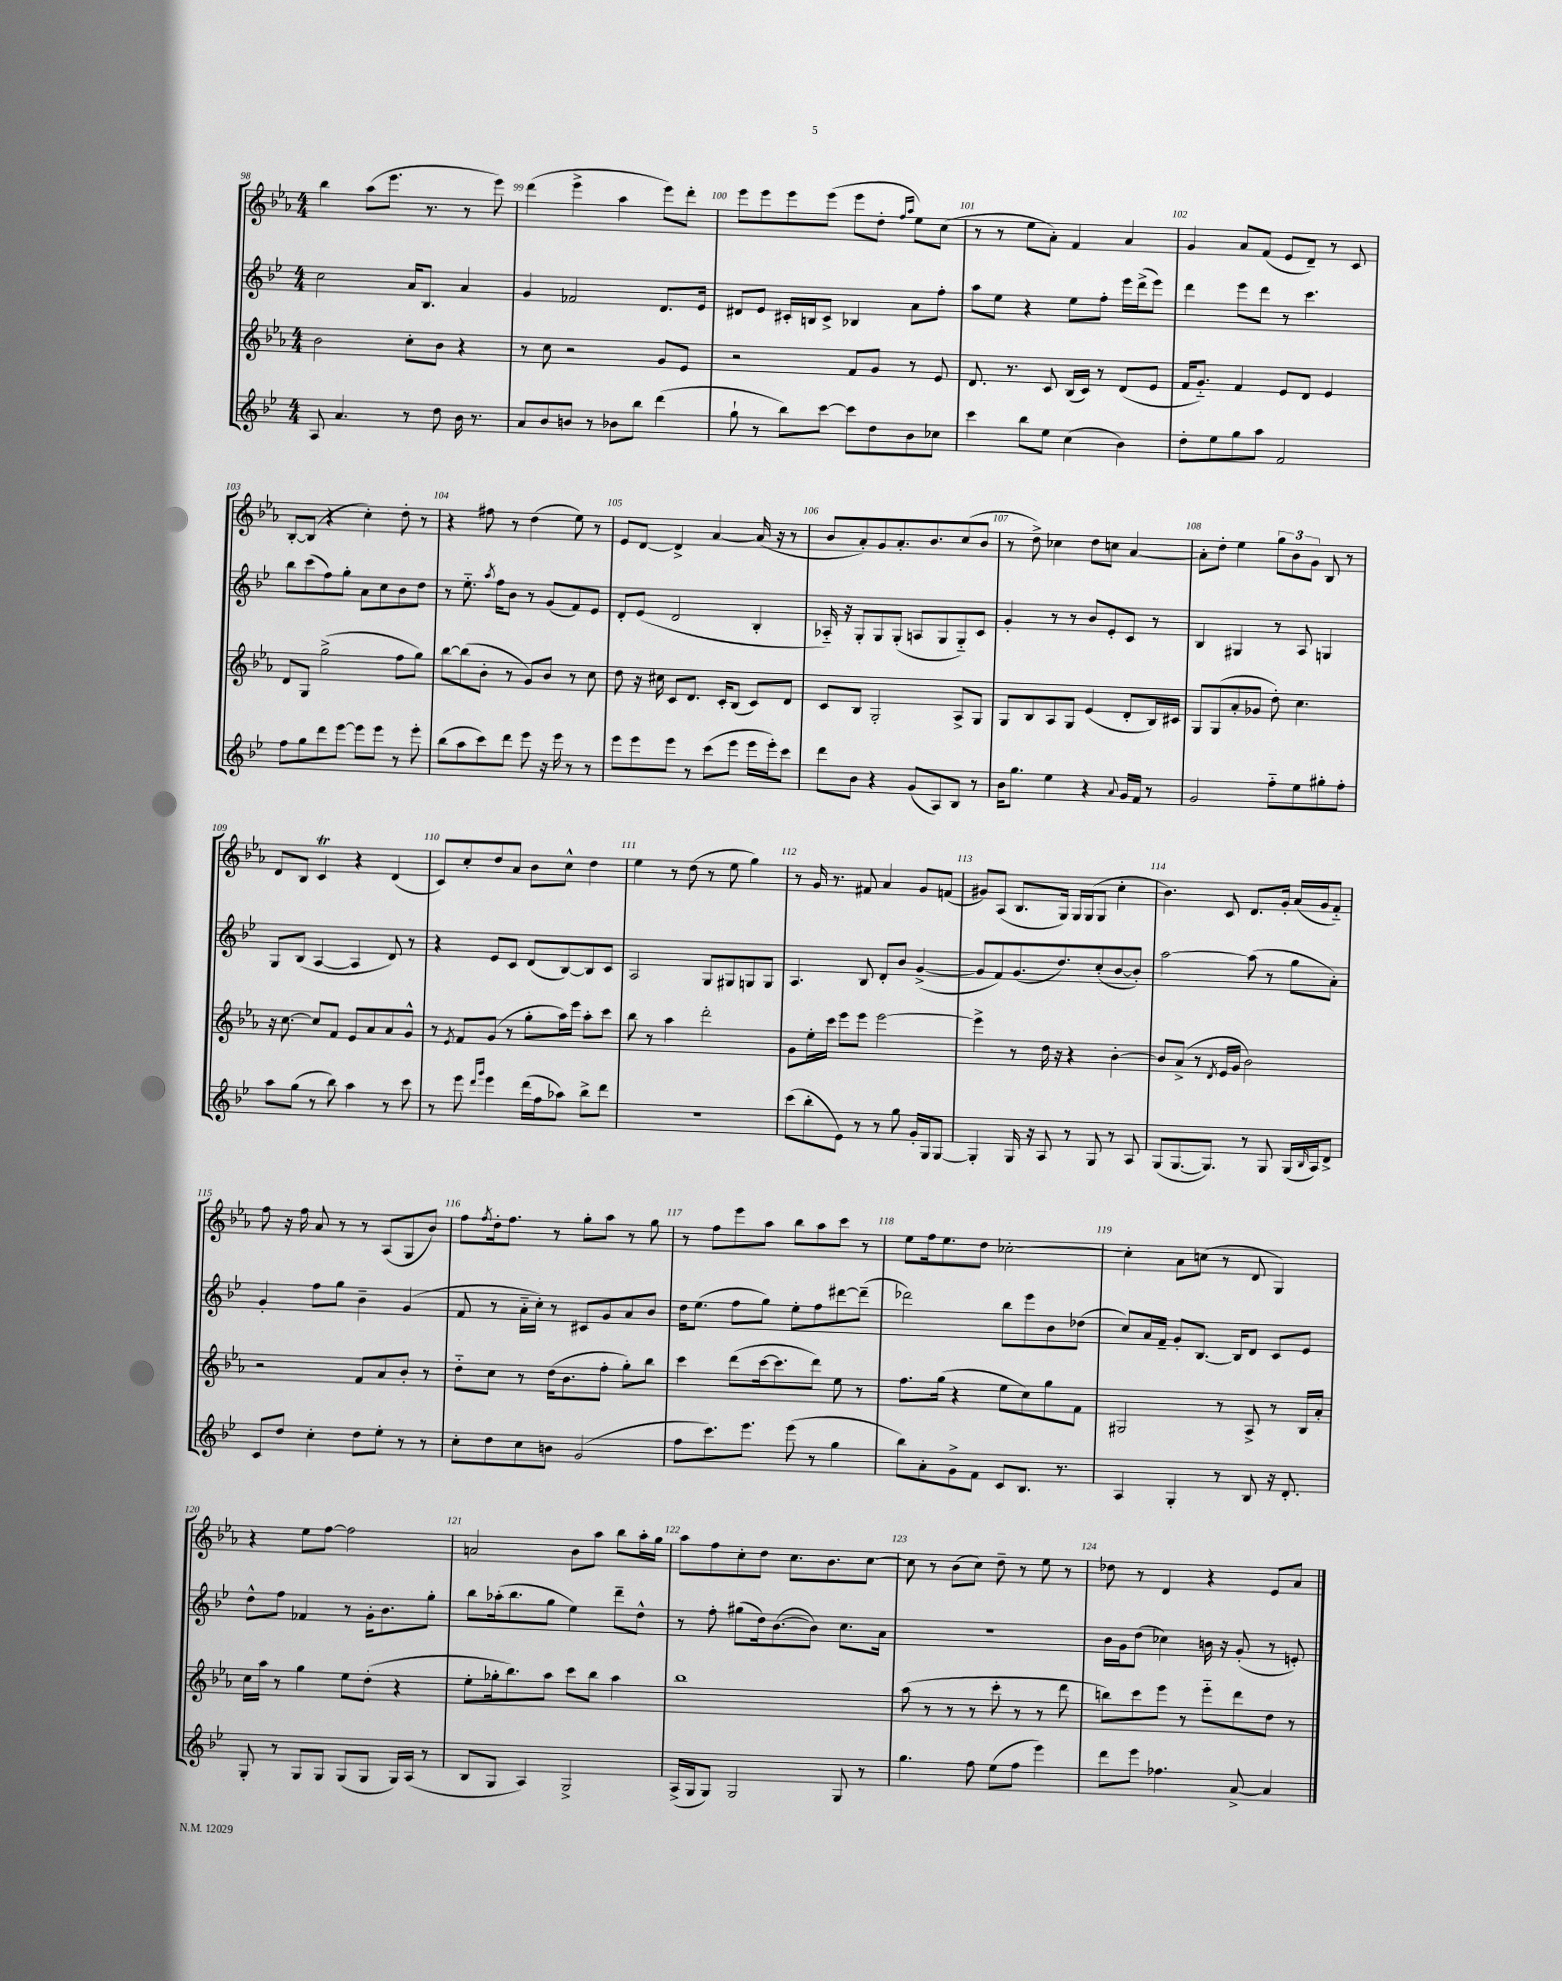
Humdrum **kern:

**kern	**kern	**kern	**kern
*staff4	*staff3	*staff2	*staff1
*clefG2	*clefG2	*clefG2	*clefG2
*k[b-e-]	*k[b-e-a-]	*k[b-e-]	*k[b-e-a-]
*M4/4	*M4/4	*M4/4	*M4/4
8A	2b-	2cc	4bb-
4.a	.	.	.
.	.	.	(8aa-
.	.	.	8.eee-
8r	8cc'	16a	.
.	.	8.B-	8.r
8dd	8b-	.	.
16b-	4r	4a	8r
8.r	.	.	.
.	.	.	8eee-)
=	=	=	=
8a	8r	4g	(4ddd
8b-	8cc	.	.
8b	2r	2f-	4eee-^
8r	.	.	.
8b-	.	.	4aa-
8bb-	.	.	.
(4ddd	8g	8.d	8eee-)
.	8e-	.	8ddd'
.	.	16e-	.
=	=	=	=
8gg`	2r	8d#	8eee-
8r	.	8e-	8eee-
8bb-)	.	16c#'	8eee-
.	.	16B	.
[8ccc	.	8c#^	(8eee-
8ccc]	8f	4B-	8eee-
8dd	8g	.	8dd'
.	.	.	16qqff
.	.	.	16qqaa-
8b-	8r	8a	8ee-)
8cc-	8e-	8ff'	(8cc
=	=	=	=
4ccc	8.d	8aa	8r
.	.	8ee-	8r
.	8.r	.	.
8bb-	.	4r	8ee-
8ee-	8c	.	8a-')
(4cc	(16B-	8ee-	4f
.	16c)	.	.
.	8r	8ff'	.
4b-)	(8d	16eee-	4a-
.	.	(16ddd^	.
.	8e-	8eee-)	.
=	=	=	=
8dd'	16f	4ddd	4g
.	8.g'~)	.	.
8ee-	.	.	.
8gg	4f	8eee-	8a-
8aa	.	8ddd	(8f
2f	8e-	8r	8e-
.	8d	4.ccc	8d~)
.	4e-	.	8r
.	.	.	8c
=	=	=	=
8ff	8d	8bb-	[8B-'
8gg	8G	(8ccc	(8B-]
8ddd	(2gg^	8ff)	4r
[8eee-	.	8gg'	.
8eee-]	.	8a	4cc')
8eee-	.	8cc	.
8r	8ff	8b-	8dd'
8eee-'	8gg)	8dd	8r
=	=	=	=
(8bb-	[8bb-	8r	4r
8aa	(8bb-]	8.ee-'~	.
8ccc)	8b-'	.	8ff#
.	.	8qaa	.
.	.	16ff	.
8ddd	8r	8b-	8r
8eee-	8g)	8r	(4dd
16r	8b-	(8g	.
16eee-	.	.	.
8r	8r	8f)	8ee-)
8r	8cc	8e-	8r
=	=	=	=
8eee-	8dd	8d'	8e-
8eee-	16r	(8e-	[8d
.	16cc#	.	.
8eee-	8c	2d	4d^]
8r	8.d	.	.
(8ccc	.	.	[4a-
.	16c'	.	.
8eee-	(8B-	.	.
16eee-	8c)	4B-'	(16a-]
16eee-')	.	.	16r
8ccc	8d	.	8r
=	=	=	=
8ddd	8c	16A-'~)	8b-
.	.	16r	.
8b-	8B-	8G'	8a-')
4r	2G'	8G	8g
.	.	(8G'	8.a-'
(8g	.	8A	.
.	.	.	8.b-
8A)	.	8G	.
8B-	8A-^	8G'~)	(8cc
8r	8G	8c	8b-
=	=	=	=
16b-	8G	4g'	8r
8.gg	.	.	.
.	8B-	.	8dd^)
4ee-	8A-	8r	4cc-
.	8G	8r	.
4r	(4e-	8b-	8dd
.	.	8e-'	8cc
8qqa	.	.	.
16g	8d'	8c	[4a-
16f	.	.	.
8r	16B-)	8r	.
.	16c#	.	.
=	=	=	=
2g	8G	4B-	8a-']
.	(8G	.	8dd'
.	8a-'	4G#	4ee-
.	8g-	.	.
8ff'~	8dd')	8r	12gg
.	.	.	12b-
8ee-	4.cc	8A	.
.	.	.	12g
8gg#'	.	4G	8B-
8ff'	.	.	8r
=	=	=	=
8aa	16r	8G	8d
.	[8.cc	.	.
(8gg	.	(8B-	8B-
8r	8cc]	[4A	4c
8bb-)	8f	.	.
4aa	8e-	4A]	4r
.	8a-	.	.
8r	8a-	8d)	(4d
8ccc	8g^^	8r	.
=	=	=	=
8r	8r	4r	8c)
.	8qe-	.	.
8eee-	8f	.	8cc'
16qqddd	.	.	.
16qqggg	.	.	.
4eee-	(8g	8e-	8dd
.	8r	8c	8a-
(16ddd	8gg'	(8d	8b-
16ff	.	.	.
8aa-)	16aa-)	[8B-)	8cc^^
.	16eee-	.	.
8bb-^	8aa-'	8B-]	4dd
8ddd	8ccc	8c	.
=	=	=	=
1r	8bb-	2A	4ee-
.	8r	.	.
.	4aa-	.	8r
.	.	.	(8dd
.	2ddd'	8G	8r
.	.	8G#	8ee-
.	.	8G	4gg)
.	.	8G	.
=	=	=	=
(8ccc	8g	4.A	8r
8bb-'	16ee-'	.	16g
.	16ccc	.	8.r
8e-)	8eee-	.	.
8r	8eee-	8B-	8f#
8r	[2eee-	8d'	4a-
8gg	.	8b-	.
16g'	.	([4g^	8g
16G	.	.	.
[8G	.	.	(8f
=	=	=	=
4G']	4eee-^]	8g]	8g#)
.	.	8f)	(8A-
16G	8r	(8.g	8.B-
16r	.	.	.
8A	16dd	.	.
.	16r	8.dd)	16G)
8r	4r	.	16G
.	.	.	(16G
8G	.	(8cc'	8G
8r	[4b-'	[8b-	4cc'
8A	.	8b-'])	.
=	=	=	=
(8G	8b-]	[2aa	4.b-)
[8.G	(8a-^	.	.
.	8r	.	.
8.G])	.	.	.
.	8qd	.	.
.	16e-	.	8c
.	16g	.	.
8r	2b-)	(8aa]	8.d
8G	.	8r	.
.	.	.	16g'
(16G	.	8gg	(16a-
16qqB-	.	.	.
16A)	.	.	16g
8d^	.	8a')	8f'~)
=	=	=	=
8c	2r	4g'	8ff
8dd	.	.	16r
.	.	.	16ff
4cc'	.	8ff	8a-
.	.	8gg	8r
8dd	8f	4b-~	8r
8ee-'	8a-	.	(8A-
8r	8b-'	(4g	8G
8r	8r	.	8b-)
=	=	=	=
8cc'	8dd'~	8f	8ff
.	.	.	8qff
8dd	8cc	8r	16dd'
.	.	.	8.ff
8cc	8r	16a'~	.
.	.	16cc')	.
8b	(16dd	8r	8r
.	8.b-	.	.
(2g	.	8c#	8gg'
.	8ff'	8g	8aa-
.	8gg')	8a	8r
.	8bb-	8b-	8gg
=	=	=	=
8ff	4ccc	16dd	8r
.	.	(8.ee-	.
8.ccc)	.	.	8ff
.	(8ddd	8ff	8eee-
8.eee-	.	.	.
.	[16ccc	8gg)	8aa-
.	8.ccc]	.	.
(8eee-	.	8ee-'	8bb-
8r	8ddd)	8ff	8aa-
4gg	8ee-	[8ddd#	8ccc
.	8r	(8ddd#~]	8r
=	=	=	=
8bb-)	8.ff	2ddd-)	8ee-
8a'	.	.	16ff
.	(16gg	.	8.ee-
8g^	4r	.	.
8f	.	.	8dd
8c	8ee-	8bb-	[2cc-'
8.B-	8cc)	8eee-	.
.	8gg	8b-	.
8.r	.	.	.
.	8f	(8dd-	.
=	=	=	=
4A	2G#	8cc)	4cc-']
.	.	16a	.
.	.	16f~	.
4G'	.	8g'	8a-
.	.	[8.B-	(8cc
8r	8r	.	8r
.	.	16B-]	.
8B-	8A-^	8d	8d
16r	8r	8c	4G)
8.d'	.	.	.
.	16B-	8e-	.
.	16a-'	.	.
=	=	=	=
8G'	16cc	8dd^^	4r
.	16aa-	.	.
8r	8r	8ff	.
8G	4gg	4f-	8ee-
8G	.	.	[8ff
(8G	8ee-	8r	2ff]
8G	(8dd'	16g'	.
.	.	8.b-	.
16G)	4r	.	.
(16A	.	.	.
8r	.	8gg'	.
=	=	=	=
8B-	8ee-'	8bb-	2a
8G	16gg-'	(16aa-'	.
.	8.bb-)	8.bb-	.
4A)	.	.	.
.	8aa-	8gg	.
2G^	8ccc	4ee-)	8b-
.	8bb-	.	8aa-
.	4aa-	8ddd~	8bb-
.	.	8dd^^	16aa-'
.	.	.	16gg
=	=	=	=
(16A^	1bb-	8r	8aa-
16G	.	.	.
8G)	.	8ff'	8ff
2G	.	(8gg#	8cc'
.	.	16dd)	8dd
.	.	([8.b-	.
.	.	.	8.cc
.	.	8b-])	.
.	.	.	8.b-
8G	.	8.cc	.
8r	.	.	[8cc
.	.	16a	.
=	=	=	=
4.gg	(8aa-	1r	8cc]
.	8r	.	8r
.	8r	.	(8b-
8ff	8r	.	8cc)
(8ee-	8ccc'	.	8dd~
8ff	8r	.	8r
4eee-)	8r	.	8ee-
.	8ddd	.	8r
=	=	=	=
8ddd	8bb)	16b-	8dd-
.	.	16g	.
8eee-	8ccc	(8dd	8r
4.ff-	8eee-	4cc-)	4d
.	8r	.	.
.	8eee-'~	16b	4r
.	.	16r	.
[8a^	8ddd	(8g'	.
4a]	8dd	8r	8e-
.	8r	8e')	8a-
==	==	==	==
*-	*-	*-	*-
